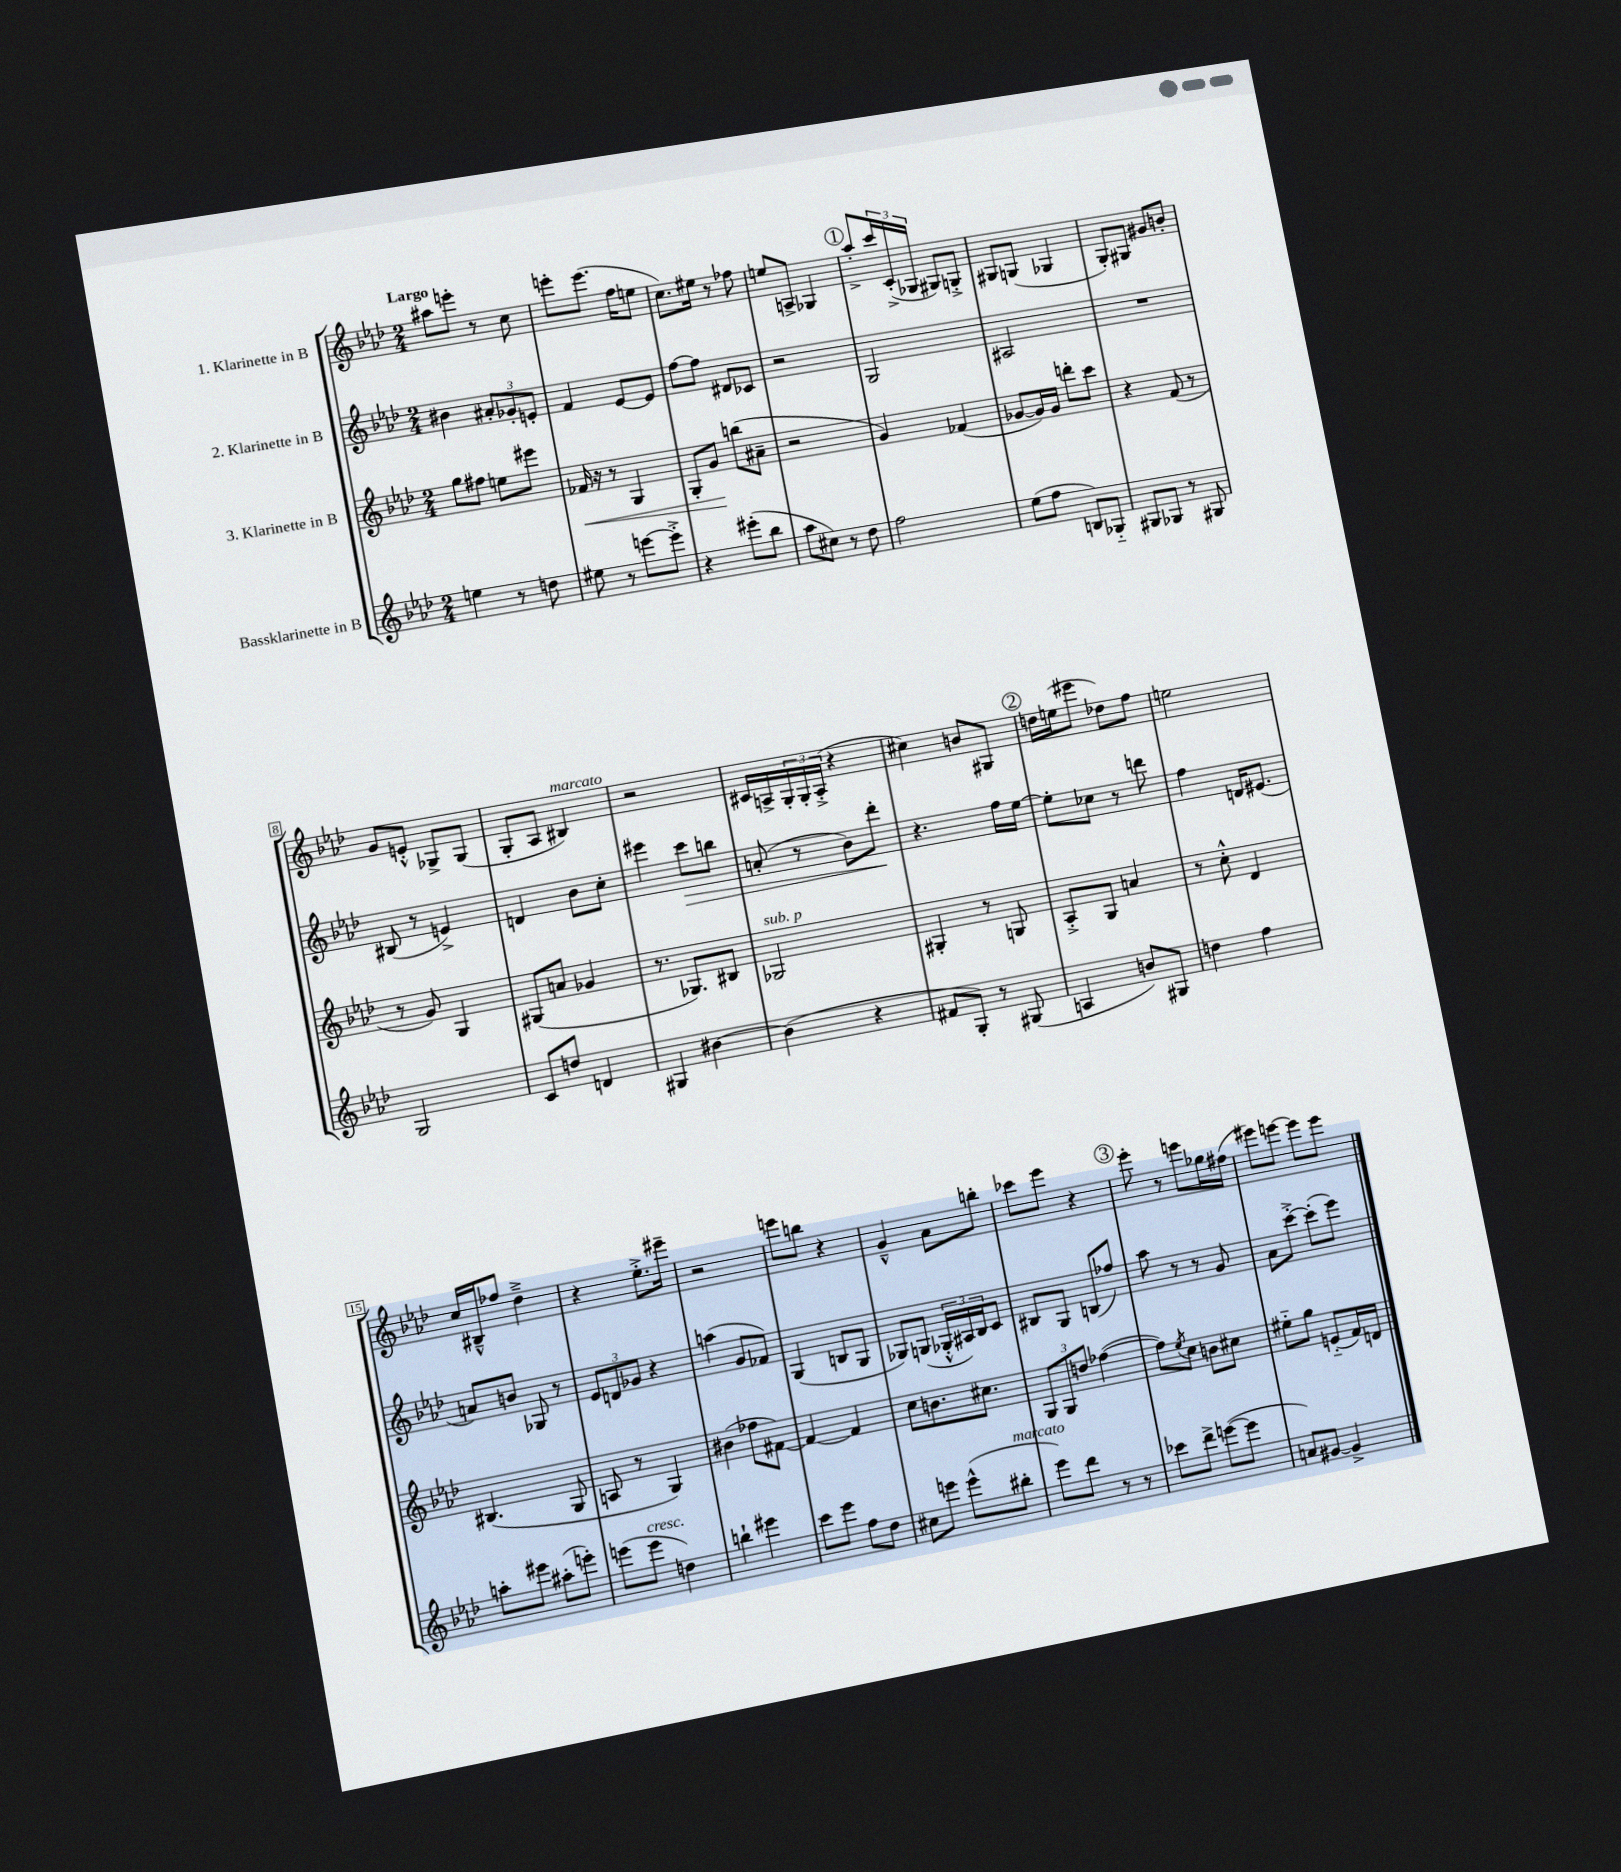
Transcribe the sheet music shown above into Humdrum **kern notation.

**kern	**kern	**dynam	**kern	**dynam	**kern
*part4	*part3	*part3	*part2	*part2	*part1
*staff4	*staff3	*staff3	*staff2	*staff2	*staff1
*I"Bassklarinette in B	*I"3. Klarinette in B	*	*I"2. Klarinette in B	*	*I"1. Klarinette in B
*clefG2	*clefG2	*	*clefG2	*	*clefG2
*k[b-e-a-d-]	*k[b-e-a-d-]	*	*k[b-e-a-d-]	*	*k[b-e-a-d-]
*M2/4	*M2/4	*	*M2/4	*	*M2/4
=1	=1	=1	=1	=1	=1
!	!	!	!	!	!LO:TX:a:B:t=Largo
4een\	8gg\L	.	4b#X\	.	8aa#X\L
.	8ff#X\J	.	.	.	8eeen'\J
8r	8een\L	.	12a#X'/L	.	8r
.	.	.	12g-X'/	.	.
8ddn\	8eee#X\J	.	.	.	8cc\
.	.	.	12en'/J	.	.
=2	=2	=2	=2	=2	=2
!	!	!LO:HP:b	!	!	!
8ee#X\	16f-X/	<	4f/	.	8eeen'\L
.	16r	.	.	.	.
8r	8r	.	.	.	(8.eee\J
[8eeen\L	4G/	.	[8e-/L	.	.
.	.	.	.	.	16ff\KL
8eee'^\J]	.	.	8e-/J]	.	8een\J
=3	=3	=3	=3	=3	=3
4r	8G'/L	.	[8ff\L	.	8.cc\L)
.	8g/J	.	8ff\J]	.	.
.	.	.	.	.	16ee#X\Jk
(8eee#X'\L	(8bbn\L	[	8d#X/L	.	8r
8bb-\J	8a#X~\J	.	8c-X/J	.	8ff-X\
=4	=4	=4	=4	=4	=4
8aa-\L	2r	.	2r	.	8een/L
8cc#X\J)	.	.	.	.	8An^/J
8r	.	.	.	.	4G-X/
8dd-\	.	.	.	.	.
!!LO:REH:place=s1:t=1
=5	=5	=5	=5	=5	=5
2ff\	4g/)	.	2G/	.	8aa-'^/L
.	.	.	.	.	24ccc/L
.	.	.	.	.	(24c'^/
.	.	.	.	.	24G-X/JJ
.	(4f-X/	.	.	.	8G#X/L)
.	.	.	.	.	8Gn'^/J
=6	=6	=6	=6	=6	=6
(8ee-\L	[8g-X/L	.	2A#X/	.	8G#X/L
8ff\J	16g-/L])	.	.	.	(8Gn/J
.	16g-/JJ	.	.	.	.
8Bn/L)	8dddn'\L	.	.	.	4G-X/
8G-X/J	8ccc\J	.	.	.	.
=7	=7	=7	=7	=7	=7
8G#X/L	4r	.	2r	.	8G'/L)
8G-X/J	.	.	.	.	8G#X/J
8r	(8f/	.	.	.	8g#X/L
8G#X/	8r	.	.	.	8bn'/J
!!LO:LB:g=z
=8	=8	=8	=8	=8	=8
2G/	8r	.	(8B#X/	.	8g/L
.	8g/)	.	8r	.	8en'^^/J
.	4G/	.	4en^/)	.	8G-X^/L
.	.	.	.	.	(8G-/J
=9	=9	=9	=9	=9	=9
8c/L	(8G#X/L	.	4dn/	.	8G'/L
8ddn/J	8an/J	.	.	.	8A-/J
!	!	!	!	!	!LO:TX:a:i:t=marcato
4dn/	4g-X/	.	8b-\L	.	4B#X/)
.	.	.	8cc'\J	.	.
=10	=10	=10	=10	=10	=10
4G#X/	8.r	.	4eee#X\	.	2r
.	8.G-X/L)	.	.	.	.
!	!	!	!	!LO:HP:b	!
[4b#X\	.	.	8ccc\L	>	.
.	8B#X/J	.	8bbn\J	.	.
=11	=11	=11	=11	=11	=11
!	!LO:TX:a:i:t=sub. p	!	!	!	!
(4b#\]	2G-X/	.	(8an'/	.	16c#X/LL
.	.	.	.	.	16An^/
.	.	.	8r	.	24G'/
.	.	.	.	.	24G'/
.	.	.	.	.	(24A'^/JJ
4r	.	.	8b-\L)	.	4r
.	.	.	8ddd-'\J	.	.
.	.	.	.	]	.
=12	=12	=12	=12	=12	=12
8f#X/L	4G#X'/	.	4.r	.	4cc#X\)
8G'/J)	.	.	.	.	.
8r	8r	.	.	.	8bn/L
(8G#X/	8Gn/	.	16ff\LL	.	8G#X/J
.	.	.	[16ee-\JJ	.	.
!!LO:REH:place=s1:t=2
=13	=13	=13	=13	=13	=13
4An/	8A-'^/L	.	8ee-'\L]	.	16ddn\LL
.	.	.	.	.	(16een\J
.	8G/J	.	8cc-X\J	.	8eee#X\J
8bn/L)	4an/	.	8r	.	8dd-X\L)
8G#X/J	.	.	8dddn\	.	8ff\J
=14	=14	=14	=14	=14	=14
4ddn\	8r	.	4ff\	.	2een\
.	8cc'^^\	.	.	.	.
4ff\	4d-/	.	16dn/KL	.	.
.	.	.	(8.e#X/J	.	.
!!LO:LB:g=z
=15	=15	=15	=15	=15	=15
8aan'\L	(4.B#X/	.	8an/L)	.	16cc/LL
.	.	.	.	.	16B#X~^^/J
8eee#X\J	.	.	8bn/J	.	8ff-X/J
(8aa#X'\L	.	.	8G-X/	.	4dd-~^\
8eeen'\J)	8G/	.	8r	.	.
=16	=16	=16	=16	=16	=16
(8eeen\L	8An/	.	12e-/L	.	4r
.	.	.	12dn/	.	.
!LO:TX:a:i:t=cresc.	!	!	!	!	!
8eee\J	8r	.	.	.	.
.	.	.	12g-X/J	.	.
4ddn\)	4G/)	.	4r	.	8.ee-'^\L
.	.	.	.	.	16eee#X~\Jk
=17	=17	=17	=17	=17	=17
4bbn`\	(4b#X\	.	(4aan\	.	2r
4eee#X\	8ff-X\L	.	8g/L	.	.
.	[8f#X\J)	.	8f-X/J)	.	.
=18	=18	=18	=18	=18	=18
8ccc\L	4f#/_	.	(4G/	.	8eeen\L
8eee-\J	.	.	.	.	8bbn\J
8ff\L	4f#/]	.	8Bn/L	.	4r
8dd-\J	.	.	8G/J	.	.
=19	=19	=19	=19	=19	=19
8cc#X\L	8cc\L	.	8G-X/L)	.	4g~^^/
8eeen\J	8.bn\	.	(8Gn/J	.	.
(8eee^^\L	.	.	24G-X'^^/LL	.	8a-\L
.	.	.	24A#X/)	.	.
.	8.cc#X\J	.	.	.	.
.	.	.	24B-/J	.	.
!LO:TX:a:i:t=marcato	!	!	!	!	!
8bb#X'\J	.	.	8c/J	.	8bbn'\J
=20	=20	=20	=20	=20	=20
8eee-\L)	12G/L	.	8B#X/L	.	8ccc-X\L
.	12G/	.	.	.	.
8ddd-\J	.	.	8G/J	.	8eee-\J
.	12ddn/J	.	.	.	.
8r	([4ff-X\	.	(8Bn/L	.	4r
8r	.	.	8ff-X/J)	.	.
!!LO:REH:place=s1:t=3
=21	=21	=21	=21	=21	=21
8ccc-X\L	8ff-\L])	.	8aa-\	.	8eee-'\
.	8qee-/	.	.	.	.
8ddd-^\J	8cc\J	.	8r	.	8r
([8eeen\L	8bn\L	.	8r	.	8eeen\L
8eee\J]	8cc#X\J	.	8g/	.	16gg-X\L
.	.	.	.	.	(16ff#X\JJ
=22	=22	=22	=22	=22	=22
8an/L)	8ee#X\L	.	8a-\L	.	8eee#X\L)
[8g#X/J	8gg\J	.	[8ccc'^\J	.	[8eeen\J
4g#^/]	(8en/L	.	(8ccc'\L]	.	8eee\L]
.	16f/L)	.	8eee-\J)	.	8eee\J
.	16dn/JJ	.	.	.	.
==	==	==	==	==	==
*-	*-	*-	*-	*-	*-
